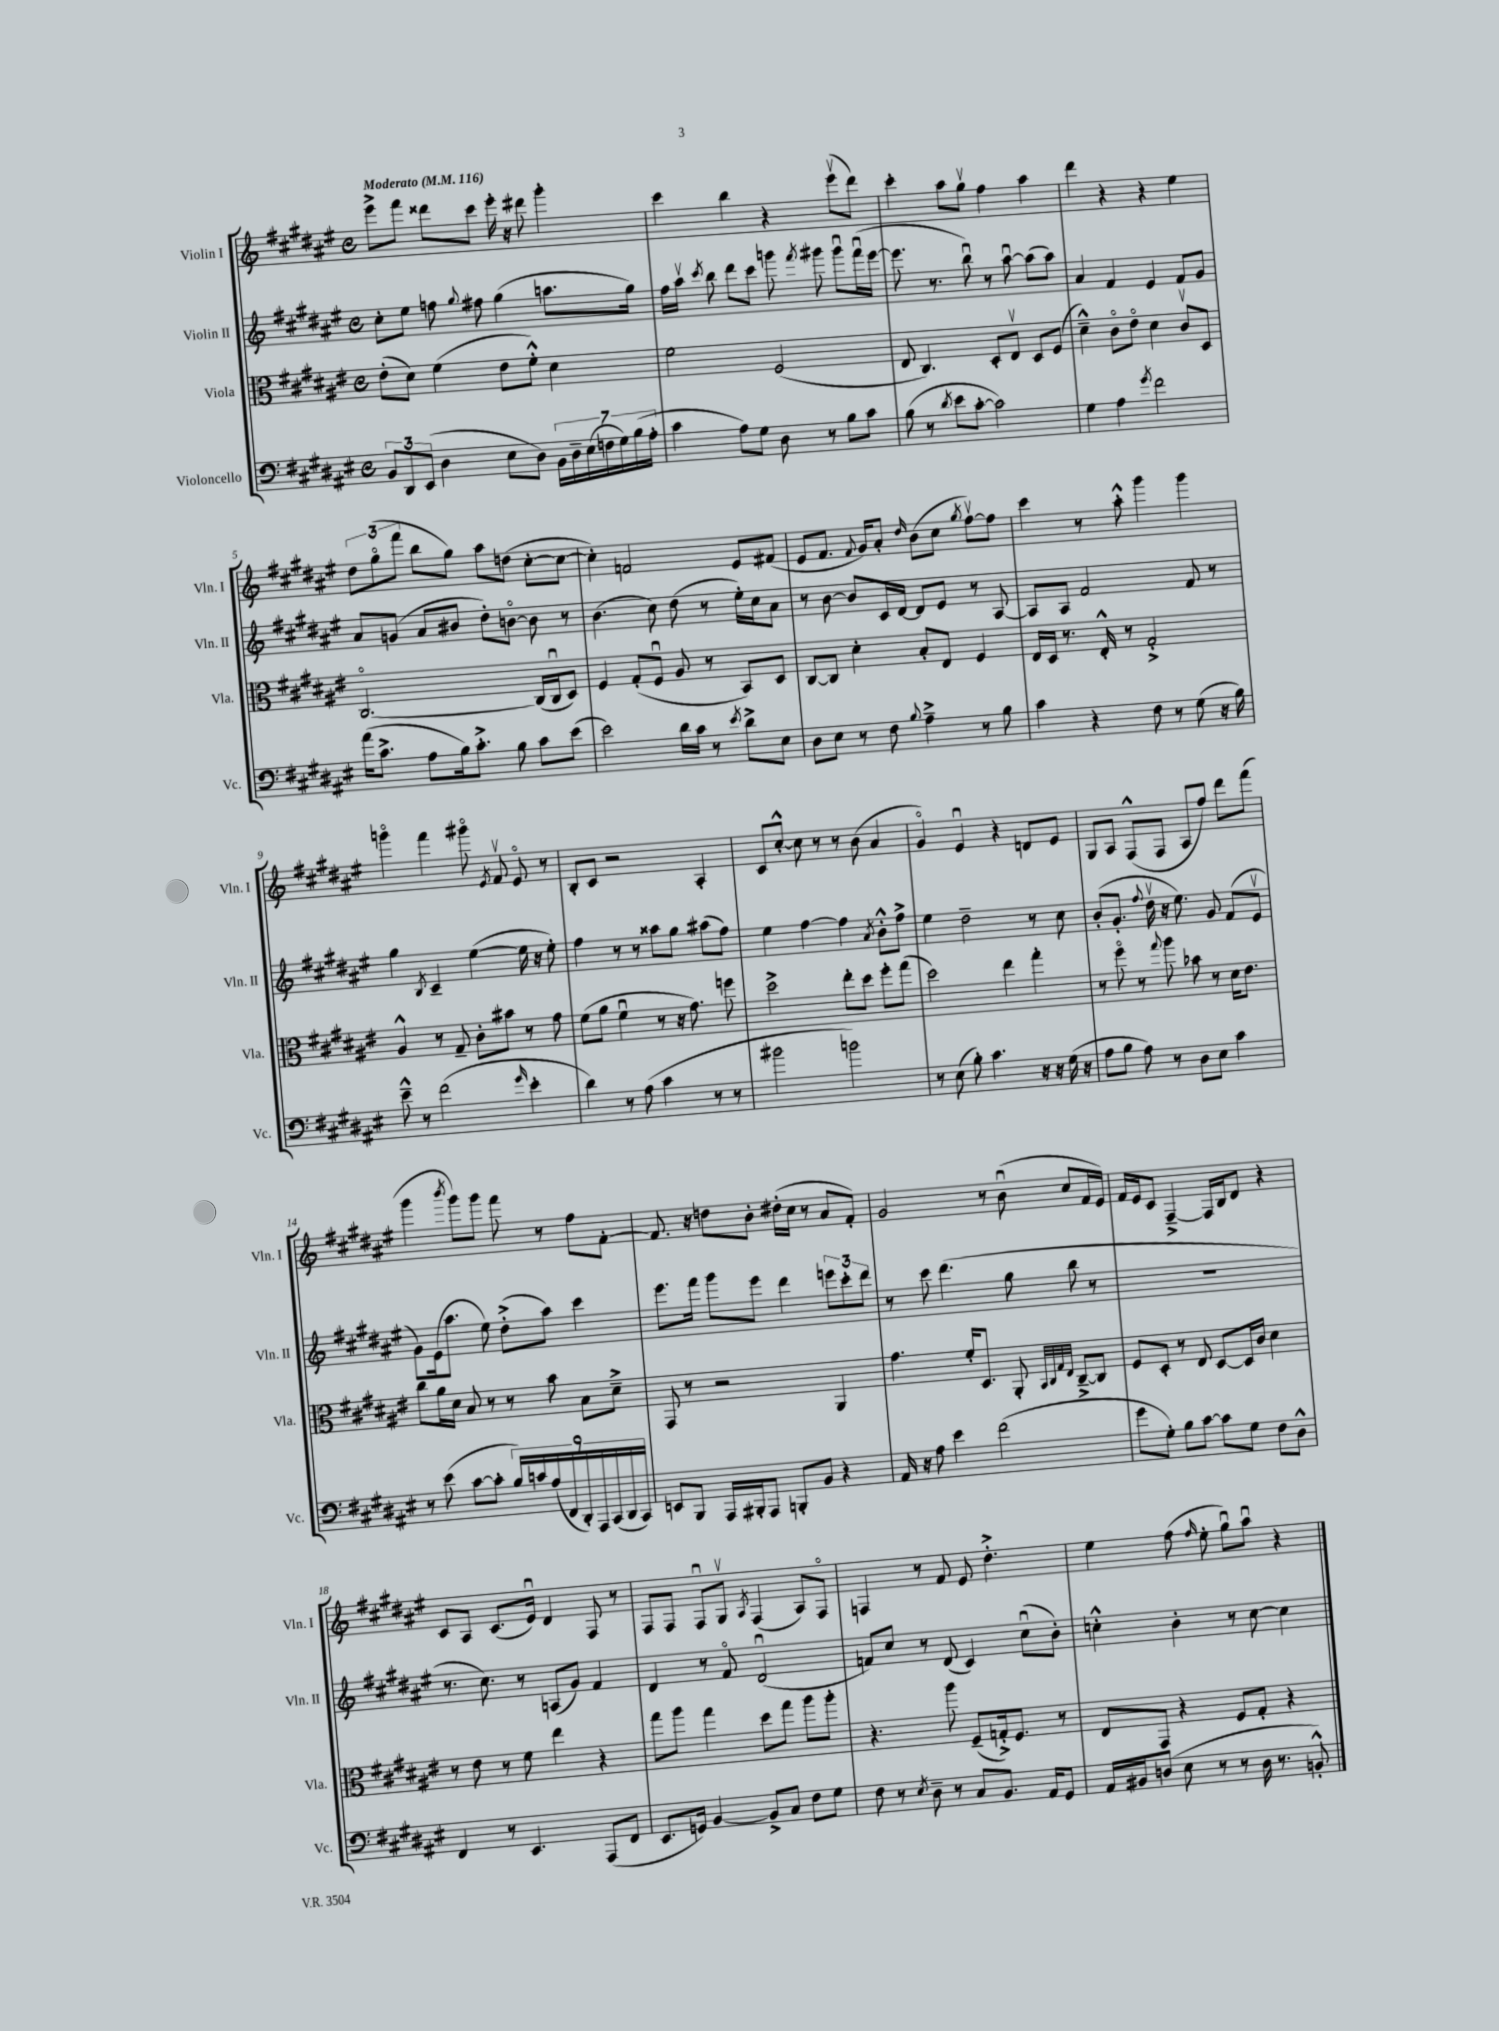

**kern	**kern	**kern	**kern
*part4	*part3	*part2	*part1
*staff4	*staff3	*staff2	*staff1
*I"Violoncello	*I"Viola	*I"Violin II	*I"Violin I
*I'Vc.	*I'Vla.	*I'Vln. II	*I'Vln. I
*clefF4	*clefC3	*clefG2	*clefG2
*k[f#c#g#d#a#e#]	*k[f#c#g#d#a#e#]	*k[f#c#g#d#a#e#]	*k[f#c#g#d#a#e#]
*M4/4	*M4/4	*M4/4	*M4/4
*met(c)	*met(c)	*met(c)	*met(c)
*MM116	*MM116	*MM116	*MM116
=1	=1	=1	=1
!	!	!	!LO:TX:a:B:t=Moderato
12BB/L	(8e#'\L	8cc#'\L	8eee#^\L
12DD#/	.	.	.
.	8d#\J)	8ee#\J	8fff#\J
(12EE#/J	.	.	.
4D#\	(4f#\	8ffn\	8ddd##X\L
.	.	8qqgg#/	.
.	.	8ff#X\	8ccc#\J
8E#\L	8e#\L	(4gg#\	16eee#'\
.	.	.	16r
8D#\J)	8f#'^^\J)	.	8ddd#X\
28BB\LL	4d#\	8.aan\L	4ggg#'\
28D#~\	.	.	.
(28E#\	.	.	.
28Fn\	.	.	.
28G#\)	.	.	.
(28B\	.	.	.
.	.	16gg#\Jk)	.
28A#'\JJ	.	.	.
=2	=2	=2	=2
4c#\	2f#\	16ff#\LL	4ccc#\
.	.	16aa#v\JJ	.
.	.	8qccc#/	.
.	.	8bb\	.
8A#\L)	.	8ddd#\L	4bb\
8G#\J	.	8ccc#\J	.
8D#\	(2F#/	8gggn\	4r
.	.	8qfff#/	.
8r	.	8ggg#X\	.
8B\L	.	8ggg#u\L	(8eee#v\L
8c#\J	.	(16fff#u\L	8ddd#\J)
.	.	[16eee#\JJ	.
=3	=3	=3	=3
(8B\	8E#/	8.eee#\]	4ccc#'\
8r	4.C#/)	.	.
.	.	8.r	.
8qd#/	.	.	.
8e#\L	.	.	8aa#\L
[8c#'\J	.	8bbu\)	8gg#v\J
2c#\])	8D#'/L	8r	4ff#\
.	8E#v/J	[8aa#u\	.
.	8D#/L	(8aa#\L]	4aa#\
.	(8F#/J	8aa#\J)	.
=4	=4	=4	=4
4G#\	4d#~^^\)	4a#/	4ddd#\
4A#\	8c#\L	4f#/	4r
.	8e#\J	.	.
8qg#/	.	.	.
2f#\	4d#\	4e#/	4r
.	8c#v/L	8f#/L	4ee#\
.	8D#/J	8g#/J	.
!!LO:LB:g=z
=5	=5	=5	=5
(16a#\KL	[2.C#/	8a#/L	12dd#\L
8.c#^\J	.	.	.
.	.	.	(12gg#\
.	.	(8gn/J	.
.	.	.	12fff#\J
8A#\L	.	8a#/L	8bb\L
16B\k)	.	8b#X/J	8gg#\J)
8.c#'^\J	.	.	.
.	.	8dd#'\L)	8aa#\L
8B\	.	[8bn\J	(8ddn\J
8c#\L	(16C#/LL]	8b\]	[8cc#'\L
.	16C#u/J	.	.
(8e#\J	8D#/J)	8r	8cc#\J_
=6	=6	=6	=6
2e#\)	4F#/	(4.b\	4cc#'\])
.	(8G#'/L	.	2fn/
.	8F#u/J	8cc#\)	.
16d#\LL	8A#/	(8dd#\	.
16c#\JJ	.	.	.
8r	8r	8r	.
8qe#/	.	.	.
8d#^\L	8BB/L)	16ee#'\LL)	8e#/L
.	.	16cc#\J	.
8E#\J	8D#/J	8a#\J	(8f#X/J
=7	=7	=7	=7
8D#\L	[8C#/L	8r	8e#/L
8E#\J	8C#/J]	[8b\	8.f#/J
8r	4d#'\	8b/L]	.
.	.	.	8qqf#/
.	.	.	16g#/KL)
8F#\	.	16c#/L	8a#'/J
.	.	[16d#/JJ	.
8qqB/	.	.	16qqdd#/
4A#~^\	8B'/L	8d#/L]	(8b\L
.	8E#/J	8e#/J	8cc#\J
.	.	.	8qgg#/
8r	4F#/	8r	[8ff#v\L)
8B\	.	[8A#/	8ff#\J]
=8	=8	=8	=8
4c#\	16E#/LL	8A#/L]	4ccc#\
.	16D#/JJ	.	.
.	8.r	8A#/J	.
4r	.	2f#/	8r
.	16E#'^^/	.	.
.	8r	.	8aa#'^^\
8F#\	2G#'^/	.	4ggg#\
8r	.	.	.
(8G#\	.	8f#/	4ggg#\
16r	.	8r	.
16B\)	.	.	.
!!LO:LB:g=z
=9	=9	=9	=9
8e#~^^\	4A#^^/	4gg#\	4gggn\
8r	.	.	.
.	.	8qB/	.
(2f#\	8r	4c#~/	4fff#\
.	8G#~/	.	.
.	8c#'\L	([4ee#\	8ggg#X\
.	.	.	8qe#/
.	8b#X\J	.	8f#v/
16qqg#/	.	.	.
4e#'\	8r	16ee#\]	8e#/
.	.	16r	.
.	8g#\	8ee#'\)	8r
=10	=10	=10	=10
4d#\)	(8f#\L	4ff#\	8B'/L
.	8a#\J	.	8c#/J
8r	4f#u\	8r	2r
(8A#\	.	8r	.
4c#\	8r	8aa##X\L	.
.	16r	8gg#\J	.
.	8.g#\)	.	.
8r	.	(8aa#X\L	4A#'/
8r	8ffn\	8ff#\J)	.
=11	=11	=11	=11
2b#X\	2dd#^\	4ee#\	8c#/L
.	.	.	[8cc#'^^/J
.	.	[4ff#\	8cc#\]
.	.	.	8r
2bn\)	8ee#'\L	4ff#\]	8r
.	8dd#\J	.	(8b\
.	.	8qa#/	.
.	8ff#'\L	8b'^^\L	4a#/
.	(8gg#\J	8ff#^\J	.
=12	=12	=12	=12
8r	2dd#\)	4ee#\	4g#/)
(8E#\	.	.	.
8B'\)	.	2dd#~\	4e#u/
4.c#\	.	.	.
.	4ee#\	.	4r
16r	4gg#'\	8r	8dn/L
16r	.	.	.
(16G#\	.	8cc#\	8e#/J
16r	.	.	.
=13	=13	=13	=13
8A#\L	8r	(8b'/L	8G#/L
8B\J	8ff#\	8.g#'/J	8A#/J
8A#\)	8r	.	(8F#^^/L
.	.	8qqff#/	.
.	.	16dd#v\	.
.	8qqgg#/	.	.
8r	8aa#\	16r	8F#/J
.	.	8.ee#\)	.
8D#\L	8b-X\	.	8A#/L
8E#\J	8r	8g#/	8ff#/J)
4c#\	16d#\KL	(8f#/L	8ddd#\L
.	8.e#\J	.	.
.	.	8e#v/J	(8fff#\J
!!LO:LB:g=z
=14	=14	=14	=14
8r	8cc#\L	8g#\L)	4ggg#\
(8e#\	16a#\L	(16e#\k	.
.	16d#\JJ	8.aa#\J	.
.	.	.	8qbbb/
[8c#\L	8B/	.	8ggg#\L)
8c#'\J]	8r	8ee#\)	8ggg#\J
18B/LL)	8r	(8dd#'^\L	8fff#\
18cn/	.	.	.
(18A#/	.	.	.
.	8b\	8aa#\J)	8r
18FF#/	.	.	.
18DD#'/)	.	.	.
.	8B\L	4ccc#\	8ff#\L
18AAA#/	.	.	.
(18CC#/	.	.	.
.	8d#~^\J	.	[8f#'\J
18DD#/	.	.	.
18CC#/JJ)	.	.	.
=15	=15	=15	=15
8EEn/L	8GG#/	8.eee#\L	8.f#/]
8BBB/J	8r	.	.
.	.	16fff#\Jk	16r
16AAA#/LL	2r	8ggg#\L	8ddn\L
16BBB#X'/J	.	.	.
8AAA#/J	.	8eee#\J	8b'\J
8BBBn'/L	.	4ddd#\	(16dd#X'\LL
.	.	.	16cc#\JJ
8BB/J	.	.	8r
4r	4AA#/	12eeen\L	8a#/L
.	.	12ccc#'\	.
.	.	.	8f#'/J)
.	.	12ddd#\J	.
=16	=16	=16	=16
16AA#/	4.g#\	8r	2g#/
16r	.	.	.
8A#\	.	8ccc#\	.
4e#\	.	(4.ddd#\	.
.	16f#'/KL	.	.
.	8.D#/J	.	.
(2f#\	.	.	8r
.	8AA#'/	8gg#\	(8bu\
.	32qqBB/LLL	.	.
.	32qqC#/	.	.
.	32qqG#/	.	.
.	32qqE#/JJJ	.	.
.	[8C#~^/L	8bb\	8cc#/L
.	8C#/J]	8r	16f#/L
.	.	.	16e#/JJ)
=17	=17	=17	=17
8g#\L	8F#/L	1r	16f#/LL
.	.	.	16e#/J
8G#'\J)	8D#'/J	.	8c#/J
8B\L	8r	.	[4F#~^/
[8c#\J	8E#/	.	.
8c#\L]	[8D#/L	.	16F#/LL]
.	.	.	16B/J
8G#\J	16D#/L]	.	8d#/J
.	16c#/JJ	.	.
8F#\L	4d#\	.	4r
8D#^^\J	.	.	.
!!LO:LB:g=z
=18	=18	=18	=18
4FF#/	8r	8.r	8c#/L
.	8e#\	.	8A#/J
.	.	8.cc#\)	.
8r	8r	.	(8.c#/L
4.EE#/	8f#\	8r	.
.	.	.	16e#u/Jk)
.	4ee#\	(8An/L	4d#/
.	.	8g#/J)	.
(8AAA#/L	4r	4f#/	8F#/
8FF#/J	.	.	8r
=19	=19	=19	=19
8.EE#/L	8gg#\L	4d#/	8F#/L
.	8aa#\J	.	8F#/J
16GGn/Jk)	.	.	.
[4BB/	4gg#\	8r	8F#u/L
.	.	8f#/	8G#v/J
.	.	.	8qA#/
8BB^/L]	8dd#\L	(2d#u/	(4F#/
8C#/J	8gg#\J	.	.
8F#\L	8aa#\L	.	8A#/L)
8G#\J	8aa#'\J	.	8F#/J
=20	=20	=20	=20
8F#\	4.r	8fn/L)	4Fn/
8r	.	8cc#/J	.
8qE#/	.	.	.
8D#~\	.	8r	8r
8r	8aa#\	(8d#/	8f#/
8C#/L	(8F#~/L	4c#/)	8e#/
8.BB/J	16Gn'^/k)	.	4.dd#'^\
.	8.F#/J	.	.
.	.	(8cc#u\L	.
16AA#/KL	.	.	.
8GG#/J	8r	8b'\J)	.
=21	=21	=21	=21
16AA#/LL	8E#/L	4ccn'^^\	4ee#\
16BB#X/J	.	.	.
(8Dn/J	8GG#/J	.	.
8E#\	4r	4b'\	(8ff#\
.	.	.	16qqff#/
8r	.	.	8ee#'\
8r	8F#/L	8r	8gg#u\L)
16D\	8G#'/J	[8cc\	8aa#u\J
8.r	.	.	.
.	4r	4cc\]	4r
8BBn'^^/)	.	.	.
==	==	==	==
*-	*-	*-	*-
